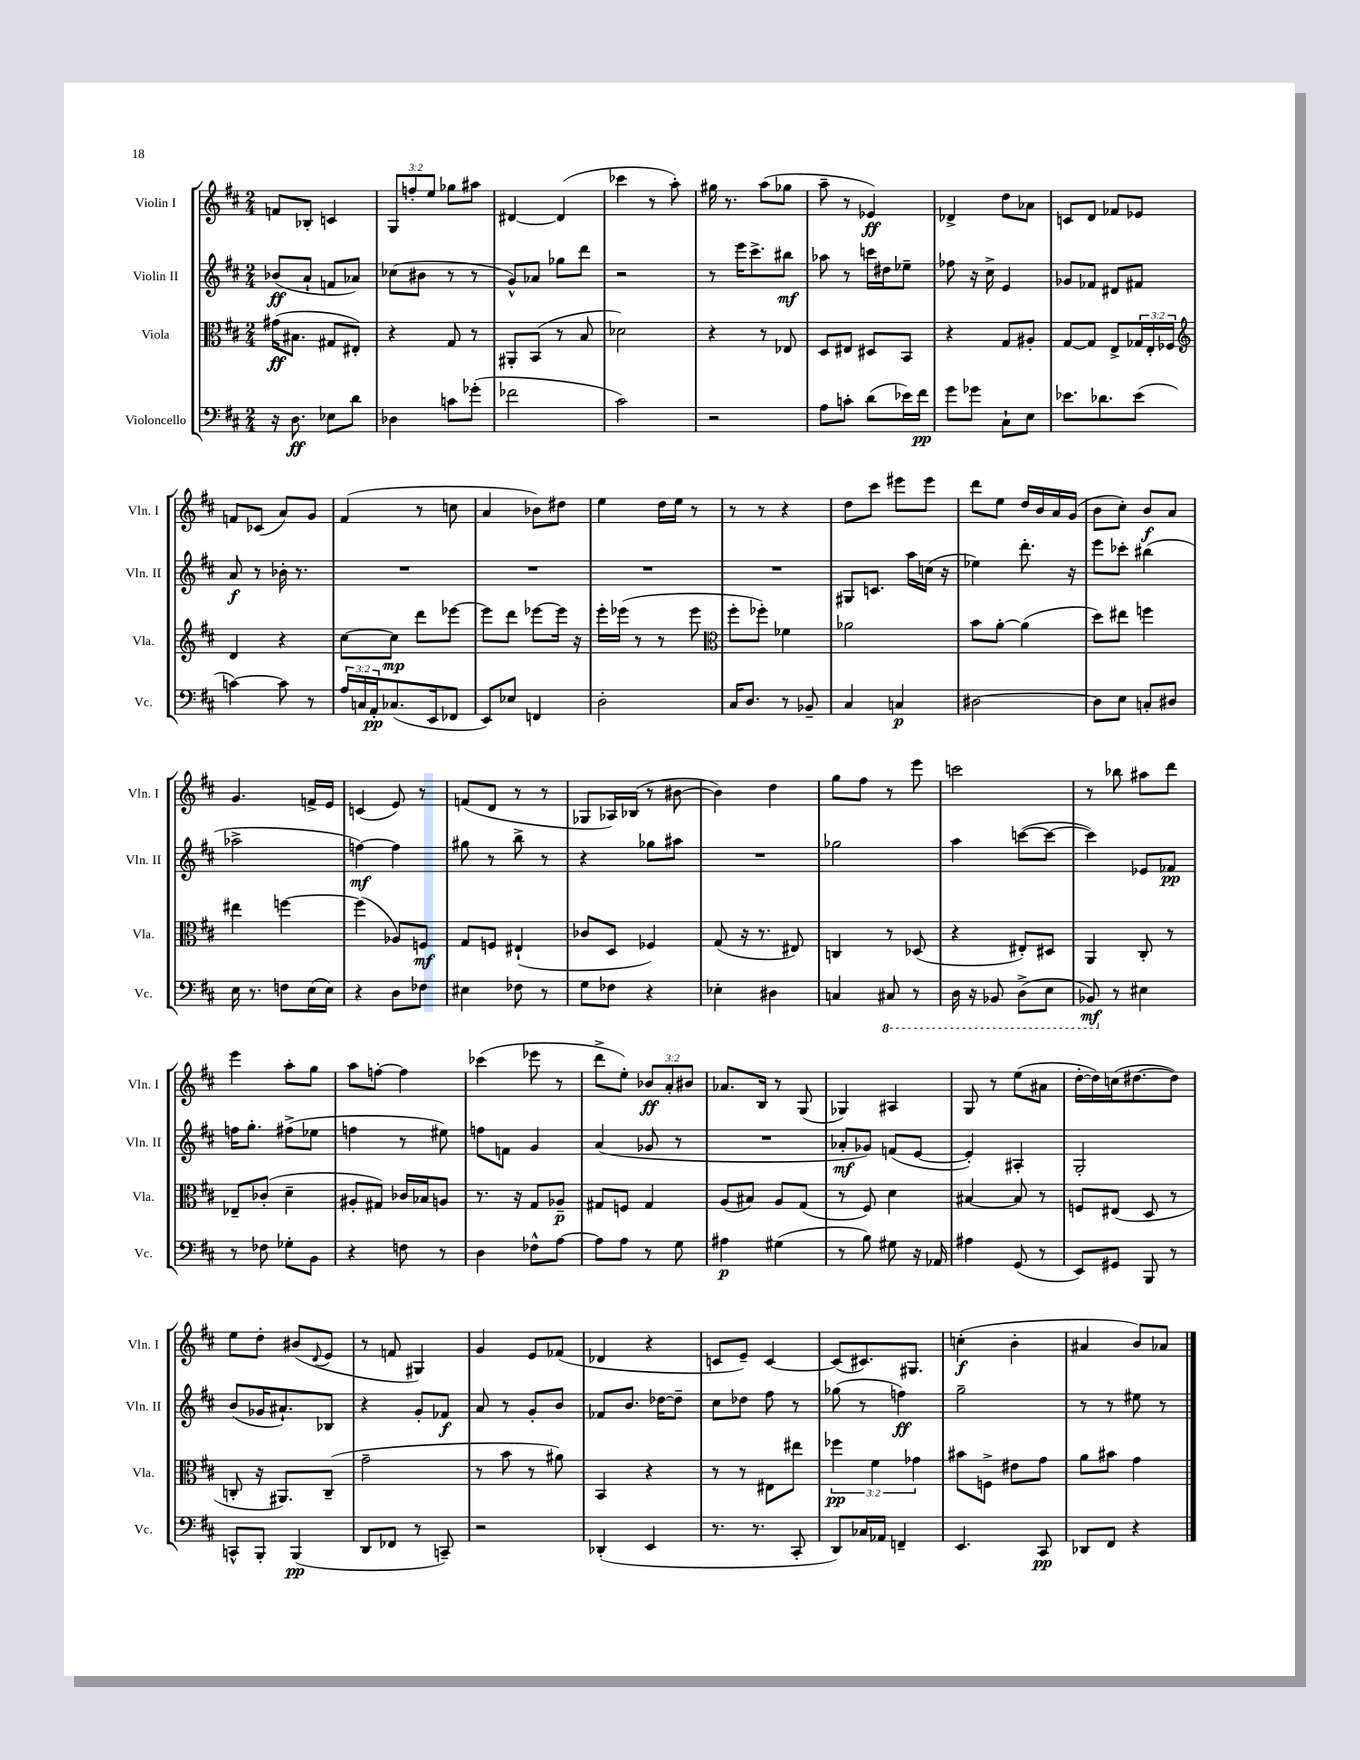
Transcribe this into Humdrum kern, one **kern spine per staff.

**kern	**dynam	**kern	**dynam	**kern	**dynam	**kern	**dynam
*part4	*part4	*part3	*part3	*part2	*part2	*part1	*part1
*staff4	*staff4	*staff3	*staff3	*staff2	*staff2	*staff1	*staff1
*I"Violoncello	*	*I"Viola	*	*I"Violin II	*	*I"Violin I	*
*I'Vc.	*	*I'Vla.	*	*I'Vln. II	*	*I'Vln. I	*
*clefF4	*	*clefC3	*	*clefG2	*	*clefG2	*
*k[f#c#]	*	*k[f#c#]	*	*k[f#c#]	*	*k[f#c#]	*
*M2/4	*	*M2/4	*	*M2/4	*	*M2/4	*
=1	=1	=1	=1	=1	=1	=1	=1
16r	.	(16g#X\KL	ff	(8b-X/L	ff	8fn/L	.
8.D\	ff	8.B#X\J	.	.	.	.	.
.	.	.	.	8a`/J	.	8B-X'/J	.
8E-X\L	.	8G#X/L	.	8fn/L	.	4cn/	.
8d\J	.	8E#X'/J)	.	8a-X/J)	.	.	.
=2	=2	=2	=2	=2	=2	=2	=2
4D-X\	.	4r	.	(8cc-X\L	.	12G/L	.
.	.	.	.	.	.	12ffn'/	.
.	.	.	.	8b#X\J	.	.	.
.	.	.	.	.	.	12ee/J	.
8cn\L	.	8G/	.	8r	.	8gg-X\L	.
(8g-X'\J	.	8r	.	8r	.	8aa#X\J	.
=3	=3	=3	=3	=3	=3	=3	=3
2f-X\	.	8AA#X'/L	.	8g^^/L)	.	[4d#X/	.
.	.	(8BB/J	.	8a-X/J	.	.	.
.	.	8r	.	8gg-X\L	.	(4d#/]	.
.	.	8B/	.	8ddd\J	.	.	.
=4	=4	=4	=4	=4	=4	=4	=4
2c#\)	.	2d-X\)	.	2r	.	4ccc-X\	.
.	.	.	.	.	.	8r	.
.	.	.	.	.	.	8aa'\)	.
=5	=5	=5	=5	=5	=5	=5	=5
2r	.	4r	.	8r	.	16gg#X\	.
.	.	.	.	.	.	8.r	.
.	.	.	.	16eee\KL	.	.	.
.	.	.	.	8.ccc#^\	.	.	.
.	.	8r	.	.	.	(8aa\L	.
.	.	8E-X/	.	8bb#X\J	mf	8gg-X\J	.
=6	=6	=6	=6	=6	=6	=6	=6
8A\L	.	8D/L	.	8aa-X\	.	8aa~\	.
8cn'\J	.	8E#X/J	.	8r	.	8r	.
(8d\L	.	8D#X/L	.	16cccn\LL	.	4e-X/)	ff
.	.	.	.	16dd#X\J	.	.	.
16e-X\L)	.	8BB/J	.	8ee-X~\J	.	.	.
16f#\JJ	pp	.	.	.	.	.	.
=7	=7	=7	=7	=7	=7	=7	=7
8g\L	.	4r	.	8ff-X\	.	4d-X^/	.
8g-X\J	.	.	.	16r	.	.	.
.	.	.	.	16cc#^\	.	.	.
8C#`\L	.	8G/L	.	4e/	.	8dd\L	.
8E\J	.	8A#X'/J	.	.	.	8a-X\J	.
=8	=8	=8	=8	=8	=8	=8	=8
8.e-X\L	.	[8G/L	.	8g-X/L	.	8cn/L	.
.	.	8G/J]	.	8f-X/J	.	8d/J	.
8.d-X\	.	.	.	.	.	.	.
.	.	8E^/L	.	8d#X/L	.	8f-X/L	.
(8e-\J	.	24G-X/L	.	8f#X/J	.	8e-X/J	.
.	.	24E'/	.	.	.	.	.
.	.	24F-X/JJ	.	.	.	.	.
!!LO:LB:g=z
=9	=9	=9	=9	=9	=9	=9	=9
*	*	*clefG2	*	*	*	*	*
[4cn\)	.	4d/	.	8a/	f	8fn/L	.
.	.	.	.	8r	.	(8c-X/J	.
8c\]	.	4r	.	16b-X'\	.	8a/L)	.
.	.	.	.	8.r	.	.	.
8r	.	.	.	.	.	8g/J	.
=10	=10	=10	=10	=10	=10	=10	=10
24A/LL	.	[8cc#\L	.	2r	.	(4f#/	.
24Cn/	.	.	.	.	.	.	.
24AA'/J	pp	.	.	.	.	.	.
(8.C-X/	.	8cc#\J]	mp	.	.	.	.
.	.	8ddd\L	.	.	.	8r	.
16EE/k	.	.	.	.	.	.	.
8FF-X/J	.	[8eee-X\J	.	.	.	8ccn\	.
=11	=11	=11	=11	=11	=11	=11	=11
8EE/L)	.	8eee-\L]	.	2r	.	4a/	.
8E-X/J	.	8ddd\J	.	.	.	.	.
4FFn/	.	[8eee-X\L	.	.	.	8b-X\L)	.
.	.	16eee-\Jk]	.	.	.	8dd#X\J	.
.	.	16r	.	.	.	.	.
=12	=12	=12	=12	=12	=12	=12	=12
2D'\	.	16eee'\LL	.	2r	.	4ee\	.
.	.	(16eee-X\JJ	.	.	.	.	.
.	.	8r	.	.	.	.	.
.	.	8r	.	.	.	16dd\LL	.
.	.	.	.	.	.	16ee\JJ	.
.	.	8eee-\	.	.	.	8r	.
=13	=13	=13	=13	=13	=13	=13	=13
*	*	*clefC3	*	*	*	*	*
16C#/KL	.	8ff#'\L	.	2r	.	8r	.
8.D/J	.	.	.	.	.	.	.
.	.	8ff-X'\J)	.	.	.	8r	.
8r	.	4f-X\	.	.	.	4r	.
8BB-X~/	.	.	.	.	.	.	.
=14	=14	=14	=14	=14	=14	=14	=14
4C#/	.	2a-X\	.	8G#X/L	.	8dd\L	.
.	.	.	.	8.cn/J	.	8ccc#\J	.
4Cn/	p	.	.	.	.	8eee#X\L	.
.	.	.	.	16aa\LL	.	.	.
.	.	.	.	(16ccn\JJ	.	8eee#\J	.
.	.	.	.	16r	.	.	.
=15	=15	=15	=15	=15	=15	=15	=15
[2D#X\	.	8b\L	.	4ee-X\)	.	8ddd\L	.
.	.	[8a'\J	.	.	.	8ee\J	.
.	.	(4a\]	.	8.ddd'\	.	16dd/LL	.
.	.	.	.	.	.	16b/	.
.	.	.	.	.	.	16a/	.
.	.	.	.	16r	.	(16g/JJ	.
=16	=16	=16	=16	=16	=16	=16	=16
8D#\L]	.	8dd\L)	.	8eee\L	.	8b\L	.
8E\J	.	8ee#X\J	.	8ccc-X'\J	.	8cc#'\J)	.
8Cn'/L	.	4ffn\	.	(4bb#X\	.	8b/L	f
8D#X/J	.	.	.	.	.	8a/J	.
!!LO:LB:g=z
=17	=17	=17	=17	=17	=17	=17	=17
16E\	.	4ee#X\	.	2aa-X^\	.	4.g/	.
8.r	.	.	.	.	.	.	.
8Fn\L	.	[4ffn\	.	.	.	.	.
(16E\L	.	.	.	.	.	16fn^/LL	.
16E\JJ)	.	.	.	.	.	16e/JJ	.
=18	=18	=18	=18	=18	=18	=18	=18
4r	.	(4ff\]	.	[4ffn\)	mf	(4cn/	.
8D\L	.	8A-X/L)	.	4ff\]	.	8e/)	.
8F-X\J	.	8Fn/J	mf	.	.	8r	.
=19	=19	=19	=19	=19	=19	=19	=19
4E#X\	.	8G/L	.	8gg#X\	.	(8fn/L	.
.	.	8Fn/J	.	8r	.	8d/J	.
8F-X\	.	(4E#X`/	.	8bb^\	.	8r	.
8r	.	.	.	8r	.	8r	.
=20	=20	=20	=20	=20	=20	=20	=20
8G\L	.	8c-X/L	.	4r	.	8G-X/L	.
8F-X\J	.	8D/J	.	.	.	16A-X/L)	.
.	.	.	.	.	.	(16B-X/JJ	.
4r	.	4F-X/)	.	8gg-X\L	.	8r	.
.	.	.	.	8aa#X\J	.	[8b#X\	.
=21	=21	=21	=21	=21	=21	=21	=21
4E-X'\	.	(8G/	.	2r	.	4b#\])	.
.	.	16r	.	.	.	.	.
.	.	8.r	.	.	.	.	.
4D#X\	.	.	.	.	.	4dd\	.
.	.	8E#X/)	.	.	.	.	.
=22	=22	=22	=22	=22	=22	=22	=22
4Cn/	.	4Cn/	.	2gg-X\	.	8gg\L	.
.	.	.	.	.	.	8ff#\J	.
*8ba	*	*	*	*	*	*	*
8CC#X/	.	8r	.	.	.	8r	.
8r	.	(8D-X/	.	.	.	8eee\	.
=23	=23	=23	=23	=23	=23	=23	=23
16DD\	.	4r	.	4aa\	.	2cccn\	.
16r	.	.	.	.	.	.	.
8BBB-X/	.	.	.	.	.	.	.
(8DD^\L	.	8E#X'/L)	.	([8cccn\L	.	.	.
8EE\J	.	8D#X/J	.	8ccc\J_	.	.	.
=24	=24	=24	=24	=24	=24	=24	=24
8BBB-X/)	mf	4AA/	.	4ccc\])	.	8r	.
*X8ba	*	*	*	*	*	*	*
8r	.	.	.	.	.	8bb-X\	.
4E#X\	.	8C#'/	.	8e-X/L	.	8aa#X\L	.
.	.	8r	.	8f-X/J	pp	8ddd\J	.
!!LO:LB:g=z
=25	=25	=25	=25	=25	=25	=25	=25
8r	.	8E-X~/L	.	16ffn\KL	.	4eee\	.
.	.	.	.	8.gg'\J	.	.	.
8F-X\	.	(8c-X'/J	.	.	.	.	.
8G-X'\L	.	4d~\	.	(8ff#X^\L	.	8aa'\L	.
8BB\J	.	.	.	8ee-X\J	.	8gg\J	.
=26	=26	=26	=26	=26	=26	=26	=26
4r	.	8A#X'/L	.	4ffn\	.	8aa\L	.
.	.	8G#X/J)	.	.	.	[8ffn'\J	.
8Fn\	.	16c-X/LL	.	8r	.	4ff\]	.
.	.	16B-X/J	.	.	.	.	.
8r	.	8An/J	.	8ee#X\)	.	.	.
=27	=27	=27	=27	=27	=27	=27	=27
4D\	.	8.r	.	8ffn\L	.	(4ccc-X\	.
.	.	.	.	8fn\J	.	.	.
.	.	16r	.	.	.	.	.
8F-X^^\L	.	8G/L	.	4g/	.	8eee-X\	.
[8A\J	.	8A-X~/J	p	.	.	8r	.
=28	=28	=28	=28	=28	=28	=28	=28
8A\L]	.	8G#X/L	.	(4a/	.	8ddd^\L	.
8A\J	.	8Fn/J	.	.	.	8ee'\J)	.
8r	.	4G#/	.	8g-X/	.	12b-X/L	ff
.	.	.	.	.	.	12a'/	.
8G\	.	.	.	8r	.	.	.
.	.	.	.	.	.	12b#X/J	.
=29	=29	=29	=29	=29	=29	=29	=29
4A#X\	p	(8A/L	.	2r	.	8.a-X/L	.
.	.	8B#X/J)	.	.	.	.	.
.	.	.	.	.	.	16B/Jk	.
(4G#X\	.	8A/L	.	.	.	8r	.
.	.	(8G/J	.	.	.	(8G/	.
=30	=30	=30	=30	=30	=30	=30	=30
8r	.	8r	.	8a-X'/L	mf	4G-X/)	.
8B\)	.	8F#/)	.	8g-X/J)	.	.	.
8G#X\	.	4d\	.	(8fn/L	.	4A#X/	.
16r	.	.	.	[8e/J	.	.	.
16AA-X/	.	.	.	.	.	.	.
=31	=31	=31	=31	=31	=31	=31	=31
4A#X\	.	[4B#X/	.	4e'/])	.	8G/	.
.	.	.	.	.	.	8r	.
(8GG/	.	8B#/]	.	4A#X'/	.	(8ee\L	.
8r	.	8r	.	.	.	8a#X\J	.
=32	=32	=32	=32	=32	=32	=32	=32
8EE/L)	.	8Fn/L	.	2G'/	.	[16dd'\LL	.
.	.	.	.	.	.	16dd\])	.
8GG#X/J	.	(8E#X/J	.	.	.	(16ccn\J	.
.	.	.	.	.	.	[8.dd#X\	.
8BBB/	.	8D/	.	.	.	.	.
8r	.	8r	.	.	.	8dd#\J])	.
!!LO:LB:g=z
=33	=33	=33	=33	=33	=33	=33	=33
8CCn^^/L	.	8Cn'/	.	(8b/L	.	8ee\L	.
8BBB'/J	.	16r	.	16g-X/K	.	8dd'\J	.
.	.	8.AA#X/L)	.	8.a#X`/)	.	.	.
(4BBB/	pp	.	.	.	.	(8b#X/L	.
.	.	.	.	.	.	8qqd/	.
.	.	(8C~/J	.	8B-X/J	.	8e/J	.
=34	=34	=34	=34	=34	=34	=34	=34
8DD/L	.	2g~\	.	4r	.	8r	.
8FF-X/J	.	.	.	.	.	8fn/	.
8r	.	.	.	8g'/L	.	4G#X/)	.
8CCn~/)	.	.	.	8f-X/J	f	.	.
=35	=35	=35	=35	=35	=35	=35	=35
2r	.	8r	.	8a/	.	4g/	.
.	.	8b\	.	8r	.	.	.
.	.	8r	.	8g'/L	.	8e/L	.
.	.	8a#X\)	.	8b/J	.	(8f-X/J	.
=36	=36	=36	=36	=36	=36	=36	=36
(4DD-X'/	.	4BB/	.	8f-X/L	.	4d-X/	.
.	.	.	.	8.b/J	.	.	.
4EE/	.	4r	.	.	.	4r	.
.	.	.	.	[16dd-X\KL	.	.	.
.	.	.	.	8dd-~\J]	.	.	.
=37	=37	=37	=37	=37	=37	=37	=37
8.r	.	8r	.	8cc#\L	.	8cn/L	.
.	.	8r	.	8dd-X\J	.	8e~/J)	.
8.r	.	.	.	.	.	.	.
.	.	8E#X\L	.	8ff#\	.	[4c/	.
8CC#'/	.	8ee#X\J	.	8r	.	.	.
=38	=38	=38	=38	=38	=38	=38	=38
8DD/L)	.	6ff-X\	pp	(8gg-X\	.	(8c/L]	.
16C-X/L	.	.	.	8r	.	8.c#X/)	.
.	.	6f#\	.	.	.	.	.
16AA-X/JJ	.	.	.	.	.	.	.
4FFn~/	.	.	.	4ffn\)	ff	.	.
.	.	.	.	.	.	8.G#X/J	.
.	.	6g-X\	.	.	.	.	.
=39	=39	=39	=39	=39	=39	=39	=39
4.EE/	.	8b#X\L	.	2gg~\	.	(4ccn'\	f
.	.	8Fn^\J	.	.	.	.	.
.	.	8e#X\L	.	.	.	4b'\	.
8CC#/	pp	8g\J	.	.	.	.	.
=40	=40	=40	=40	=40	=40	=40	=40
8DD-X/L	.	8a\L	.	8r	.	4a#X/	.
8FF#/J	.	8b#X\J	.	8r	.	.	.
4r	.	4g\	.	8ee#X\	.	8b/L)	.
.	.	.	.	8r	.	8a-X/J	.
==	==	==	==	==	==	==	==
*-	*-	*-	*-	*-	*-	*-	*-
